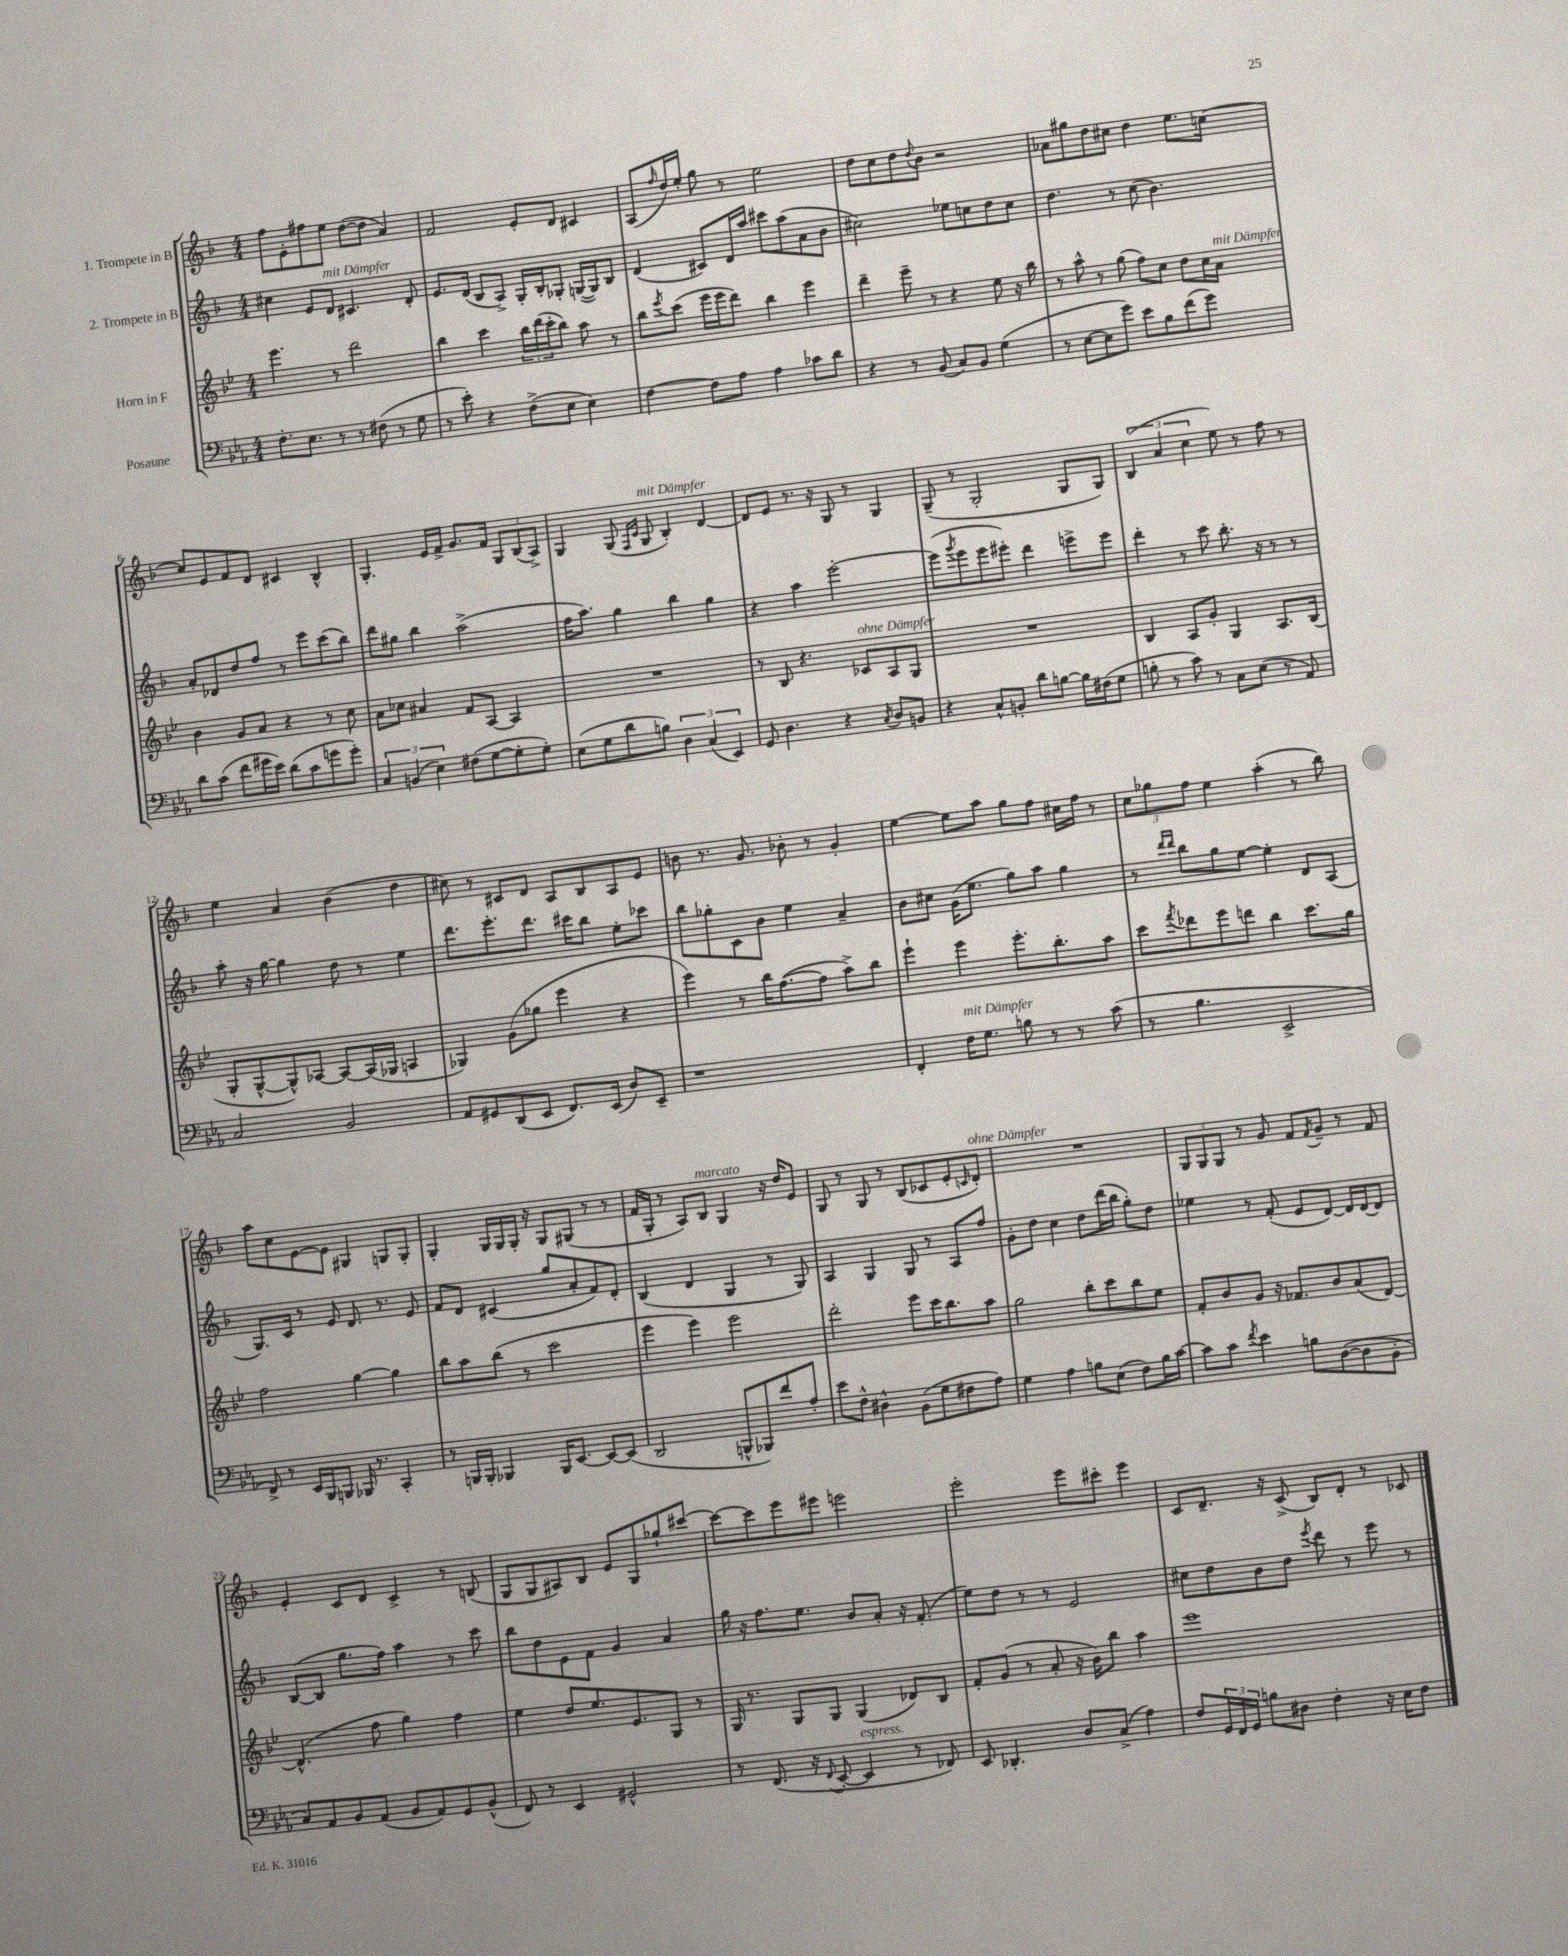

**kern	**kern	**kern	**kern
*part4	*part3	*part2	*part1
*staff4	*staff3	*staff2	*staff1
*I"Posaune	*I"Horn in F	*I"2. Trompete in B	*I"1. Trompete in B
*clefF4	*clefG2	*clefG2	*clefG2
*k[b-e-a-]	*k[b-e-]	*k[b-]	*k[b-]
*M4/4	*M4/4	*M4/4	*M4/4
=1	=1	=1	=1
8.F'\L	4.eee-\	4cc#X\	8ff\L
.	.	.	8e'\
8.E-\J	.	.	.
.	.	8e/L	8ff#X\
!	!	!LO:TX:a:i:t=mit Dämpfer	!
8r	8r	8d/J	8ee\J
8r	2ddd\	4.c#X/	([8dd\L
(8F#X\	.	.	8dd\J]
8r	.	.	4a/)
8G\	.	8d'/	.
=2	=2	=2	=2
8r	4bb-\	8.e/L	2f/
8e-'\)	.	.	.
.	.	(16d/Jk	.
4r	4ccc\	8B-/L	.
.	.	8A^/J)	.
(8F^\L	24bb-\LL	16G'/LL	8e'/L
.	(24ddd\	.	.
.	.	16B-'/J	.
.	24ccc'\J	.	.
8E-\J	8bb-\J)	8G-X'/J	8d/J
4E-\)	8aa\	([16Gn/LL	4c#X/
.	.	16G/J])	.
.	8r	8B-/J	.
=3	=3	=3	=3
[4F\	8bb-\L	(4d/	(8A/L
.	8qeee-/	.	16qqff/
.	(8ccc\J	.	16dd/L)
.	.	.	16ee'/JJ
8F\L]	16eee-\LL	8c#X/L)	8gg\
.	16eee-\J	.	.
8A-\J	8ddd\J)	16d/L	8r
.	.	16aa/JJ	.
4A-\	4bb-\	8ccc#X\L	2ee\
.	.	(8aa\	.
8c-X\L	4eee-\	8a\	.
8d\J	.	8b-\J	.
=4	=4	=4	=4
4r	4ddd~\	2cc#X\)	8dd\L
.	.	.	8cc\
8r	8eee-~\	.	8dd\
.	.	.	8qqdd/
(8BB-/	8r	.	8b-\J
8C/L)	4r	8ee-X\L	2r
8BB-/J	.	8ccn\	.
(4G\	8ee-\	8dd\	.
.	16r	8cc\J	.
.	16bb-\	.	.
=5	=5	=5	=5
8r	8r	4.dd\	8a-X\L
[8E-\L	8aa^^\	.	8gg#X\
8E-\]	8r	.	8dd\
8g\J)	(8gg\	8r	8cc#X\J
8e-\L	8ff\L)	(8cc\	4dd\
8B-\	8cc\J	4.b-\)	.
(8f\	8dd\L	.	8.ee\L
8g\J)	16cc\L	.	.
!	!LO:TX:a:i:t=mit Dämpfer	!	!
.	16a\JJ	.	[16ccn\Jk
!!LO:LB:g=z
=6	=6	=6	=6
8d\L	4b-\	8a'/L	8cc/L]
(8c\J	.	8d-X/	8e/
8f\L	8g/L	8dd/	8f/
16g#X\L	8a/J	8ff/J	8d/J
16e-\JJ)	.	.	.
(8d\L	4r	8r	4c#X/
8c\	.	8eee\L	.
8gn\	8r	(8ccc\	4B-^^/
8g'\J)	8cc\	8bb-\J)	.
=7	=7	=7	=7
6C/	8a\L	8ddd\L	4.G'/
.	8cc-X\J	8gg#X\J	.
(6BBn/	.	.	.
.	4a#X/	4bb-\	.
6E-\)	.	.	.
.	.	.	16e/LL
.	.	.	16f^/JJ
(8F#X\L	8f/L	(2aa^\	8.g/L
[8G\	[8A/J	.	.
.	.	.	16f/Jk
8G'\]	4A/]	.	12G/L
.	.	.	(12B-/
8G'\J)	.	.	.
.	.	.	12A^/J)
=8	=8	=8	=8
(8E-\L	1r	16ff\KL	4G/
.	.	8.aa\J)	.
8G\	.	.	.
8d\	.	4gg\	(8G/
.	.	.	16qqF/LL
.	.	.	16qqc/JJ
!	!	!	!LO:TX:a:i:t=mit Dämpfer
8Bn\J)	.	.	8G/
6D\	.	4bb-\	4B-'/)
(6C/	.	.	.
.	.	4gg\	[4d/
6EE-/)	.	.	.
=9	=9	=9	=9
8GG/	8r	4r	8d/L]
4.D\	8B-/	.	8e/J
.	4.r	4aa\	8.r
.	.	.	16r
4r	.	[2eee'\	8G/
!	!LO:TX:a:i:t=ohne Dämpfer	!	!
.	8c-X/L	.	8r
8qC/	.	.	.
8D/L	8A/	.	4G/
8BBn/J	8G/J	.	.
=10	=10	=10	=10
4r	1r	(8eee\L]	(8G~/
.	.	8qggg/	.
.	.	8eee\	8r
8C^^/L	.	8eee\	2G'/
8BBn'/J	.	8eee#X'\J)	.
8d\L	.	4ddd\	.
[8Bn\J	.	.	.
16B\LL]	.	8eeen^\L	8G/L
(16F#X\J	.	.	.
8G\J	.	8eee\J	8G/J)
=11	=11	=11	=11
8Bn'\	4B-/	4ddd'\	(6B-/
8r	.	.	.
.	.	.	6a/
8c\)	8A/L	8r	.
.	.	.	6cc\
8r	8g'/J	8ccc\	.
8C\L	4G/	8.bb-'\	8ee\)
(8E-\J	.	.	8r
.	.	16r	.
8r	8.A/L	8r	8ff\
8AA-/)	.	8r	8r
.	(16B-/Jk	.	.
!!LO:LB:g=z
=12	=12	=12	=12
2C/	8G'/L	8aa'\	4ee\
.	[8G^^/	16r	.
.	.	[16gg\	.
.	8G^^/])	4gg\]	4a/
.	[8A-X/J	.	.
2BB-/	8A-/L_	8dd\	(4b-\
.	(16A-/L]	8r	.
.	16G-X/JJ	.	.
.	4An/	4ee\	4dd\
=13	=13	=13	=13
8AA-/L	4G-X/)	8.ddd\L	8cc#X\)
8GG#X/	.	.	8r
.	.	8.eee'\	.
(8DD/	(8g\L	.	8c#X/L
8EE-/J	8gg-X\J	8.ddd\J	8d/J
8.FF/L)	4eee-\	.	8A/L
.	.	16ccc#X\KL	.
.	.	8bb-\J	8B-/
(16EE-/Jk	.	.	.
8D/L)	4r	8ee'\L	8A/
8EE-~/J	.	8ccc-X\J	8e/J
=14	=14	=14	=14
1r	4eee-\)	8bb-\L	8bn\
.	.	8gg-X'\	8.r
.	8r	8c\	.
.	.	.	8.g/
.	16bb-\KL	8b-\J	.
.	([8.ff\	.	.
.	.	4ee\	8b-X'\
.	8ff\J]	.	8r
.	8aa^\L)	4a~/	4g'/
.	8bb-\J	.	.
=15	=15	=15	=15
4FF'/	4eee-`\	8b-\L	[4ee\
.	.	8cc#X\J	.
!LO:TX:a:i:t=mit Dämpfer	!	!	!
16F\KL	4eee-\	(16g\KL	8ee\L]
8.G\J	.	8.ee\J	.
.	.	.	8aa\J
8Bn\	8.eee-'\L	8gg\L)	8gg\L
8r	.	8aa\J	8ff\J
.	8.bb-'\	.	.
8r	.	4gg\	16cc#X\LL
.	.	.	16ff\JJ
(8c\	8aa\J	.	8r
=16	=16	=16	=16
8r	8ccc\L	8r	12cc\L
.	.	.	12gg-X\
.	.	16qqddd/LL	.
.	8qfff/	16qqddd/JJ	.
4.B-\	8ddd-X\	8bb-\L	.
.	.	.	12ff\J
.	8eee-\	8gg\	4ee\
.	8dddn\J	[8ee\J	.
2EE-^/	4bb-\	4ee'\]	(4aa'\
.	8.ccc\L	8d/L	8r
.	.	(8A/J	8bb-\)
.	16gg\Jk	.	.
!!LO:LB:g=z
=17	=17	=17	=17
8FF^/)	2ff\	8.G/L)	8aa\L
8r	.	.	8cc\
.	.	16c/Jk	.
16EE-/LL	.	8r	[8e\
16BBB-/J	.	.	.
8BBBn/J	.	8e/	8e\J]
16BBB-X/	[4gg\	8.d/	4G#X/
8.r	.	.	.
.	.	8.r	.
4CC'/	4gg\]	.	8Gn/L
.	.	8e/	8G'/J
=18	=18	=18	=18
8r	8bb-\L	8f/L	4G'/
16BBBn/LL	8aa\	8d/J	.
16BBB'/JJ	.	.	.
4BBB-X/	(8bb-\J	(4c#X/	16G/LL
.	.	.	16G/
.	8r	.	16G'/JJ
.	.	.	16r
16BBB-/KL	2ccc\	8gg/L	8G/L
[8.EE-/J	.	.	.
.	.	8a'/	(8G#X/J
8EE-/L_	.	8f/)	8r
(8EE-/J]	.	8d'/J	8r
=19	=19	=19	=19
2DD/	4eee-\	(4B-/	16f/LL
.	.	.	16G'/JJ
.	.	.	8r
.	4eee-\)	4d/	8A/L)
!	!	!	!LO:TX:a:i:t=marcato
.	.	.	8B-/J
8BBBn^^/L	2eee-\	4G/	4G/
8BBB-X/)	.	.	.
8f/	.	8r	16r
.	.	.	16dd/KL
8A-'/J	.	8G/)	8e/J
=20	=20	=20	=20
8e-\L	2ddd'\	4A/	8G/
8F^^\J	.	.	8r
4D#X^^\	.	4G/	8G/
.	.	.	8r
(8BB-\L	8eee-\L	8G/	(8B-/L
8G\	16ccc\K	8r	8c-X/
.	8.bb-\	.	.
8F#X\	.	8A/L	8e'/
.	.	.	16qqcn/
!	!	!	!LO:TX:a:i:t=ohne Dämpfer
8A-\J)	8aa\J	8ff/J	8d'/J)
=21	=21	=21	=21
4G\	2gg\	8g'\L	1r
.	.	8dd\J	.
4A-\	.	4cc\	.
8Bn\L	8bb-'\L	8dd\L	.
(8E-\J	8ccc\	(16ddd\L	.
.	.	16bb-\JJ	.
8F\L)	8bb-\	8gg'\L)	.
16B\L	8ee-\J	8dd\J	.
[16c\JJ	.	.	.
=22	=22	=22	=22
8c\L]	8f'/L	4ee-X\	12G/L
.	.	.	12G/
8c\J	8b-/	.	.
.	.	.	12G/J
8qf/	.	.	.
4e-\	8g/J	8r	8r
.	16r	(8f'/	8g/
.	8.f-X/L	.	.
8Bn\L	.	8e/L	8f/L
.	.	.	8qf/
([8D\	8b-/	[8d/J)	8g~/J
8D\]	(8a/	16d/LL]	8r
.	.	[16d/J	.
8BB-'\J	[8d/J)	8d/J]	8f/
!!LO:LB:g=z
=23	=23	=23	=23
8C/L)	(4.d^^/]	([8B-/L	4e'/
8AA-/	.	8B-/J]	.
8BB-/	.	8.gg\L	8c/L
(8AA-/J	8ff\	.	8d/J
.	.	16ff\Jk)	.
8BB-/L	4gg\)	4aa\	4c^/
8AA-/)	.	.	.
8GG/	4ff\	8r	8r
(8BB-^^/J	.	8ccc\	(8Bn/
=24	=24	=24	=24
8FF/)	4ee-\	8bb-\L	8G/L
8r	.	8dd\	8G/
4EE-/	8dd/L	8e\	8A#X/)
.	8.ee-/	8f\J	8B-/J
2GG#X^^/	.	4g/	8e/L
.	8.e-/	.	.
.	.	.	8G/
.	8G/J	4a/	8gg-X`/
.	8r	.	[8ccc#X/J
=25	=25	=25	=25
8r	16G/	16gg\	8ccc#\L_
.	8.r	16r	.
(8.FF/	.	8.ff\L	8ccc#\]
.	8G/L	.	8eee\
16r	.	8.ee\J	.
8qqFF/	.	.	.
[8EE-'/	8G/J	.	8eee#X\J
!LO:TX:a:i:t=espress.	!	!	!
4EE-/]	(4G/	8b-/L	2eeen\
.	.	8a'/J	.
8r	8d-X/L)	16r	.
.	.	(8.f'/	.
8FF-X/)	8B-/J	.	.
=26	=26	=26	=26
8EE-/	8f'/L	8ee\L)	2eee'\
4.DD-X'/	(8g/J	8dd\J	.
.	8r	8r	.
.	8a'/	8r	.
8D/L	16r	2e/	8eee\L
.	16b-\KL)	.	.
(8C^/J	8bb-\J	.	8ccc#X'\J
4A-\)	4aa\	.	4eee\
=27	=27	=27	=27
8F/L	1eee-	8cc#X\L	8c/L
24GG/L	.	8dd\	8.d~/J
24FF/	.	.	.
24GG/JJ	.	.	.
8Bn\L	.	8b-\	.
.	.	.	16r
8D#X\J	.	8dd\J	(8c^/
.	.	8qeee/	.
4F'\	.	8ddd\	8B-/L)
.	.	8r	8d'/J
16r	.	8eee\	8r
16E-\KL	.	.	.
8F\J	.	8r	8c-X/
==	==	==	==
*-	*-	*-	*-
